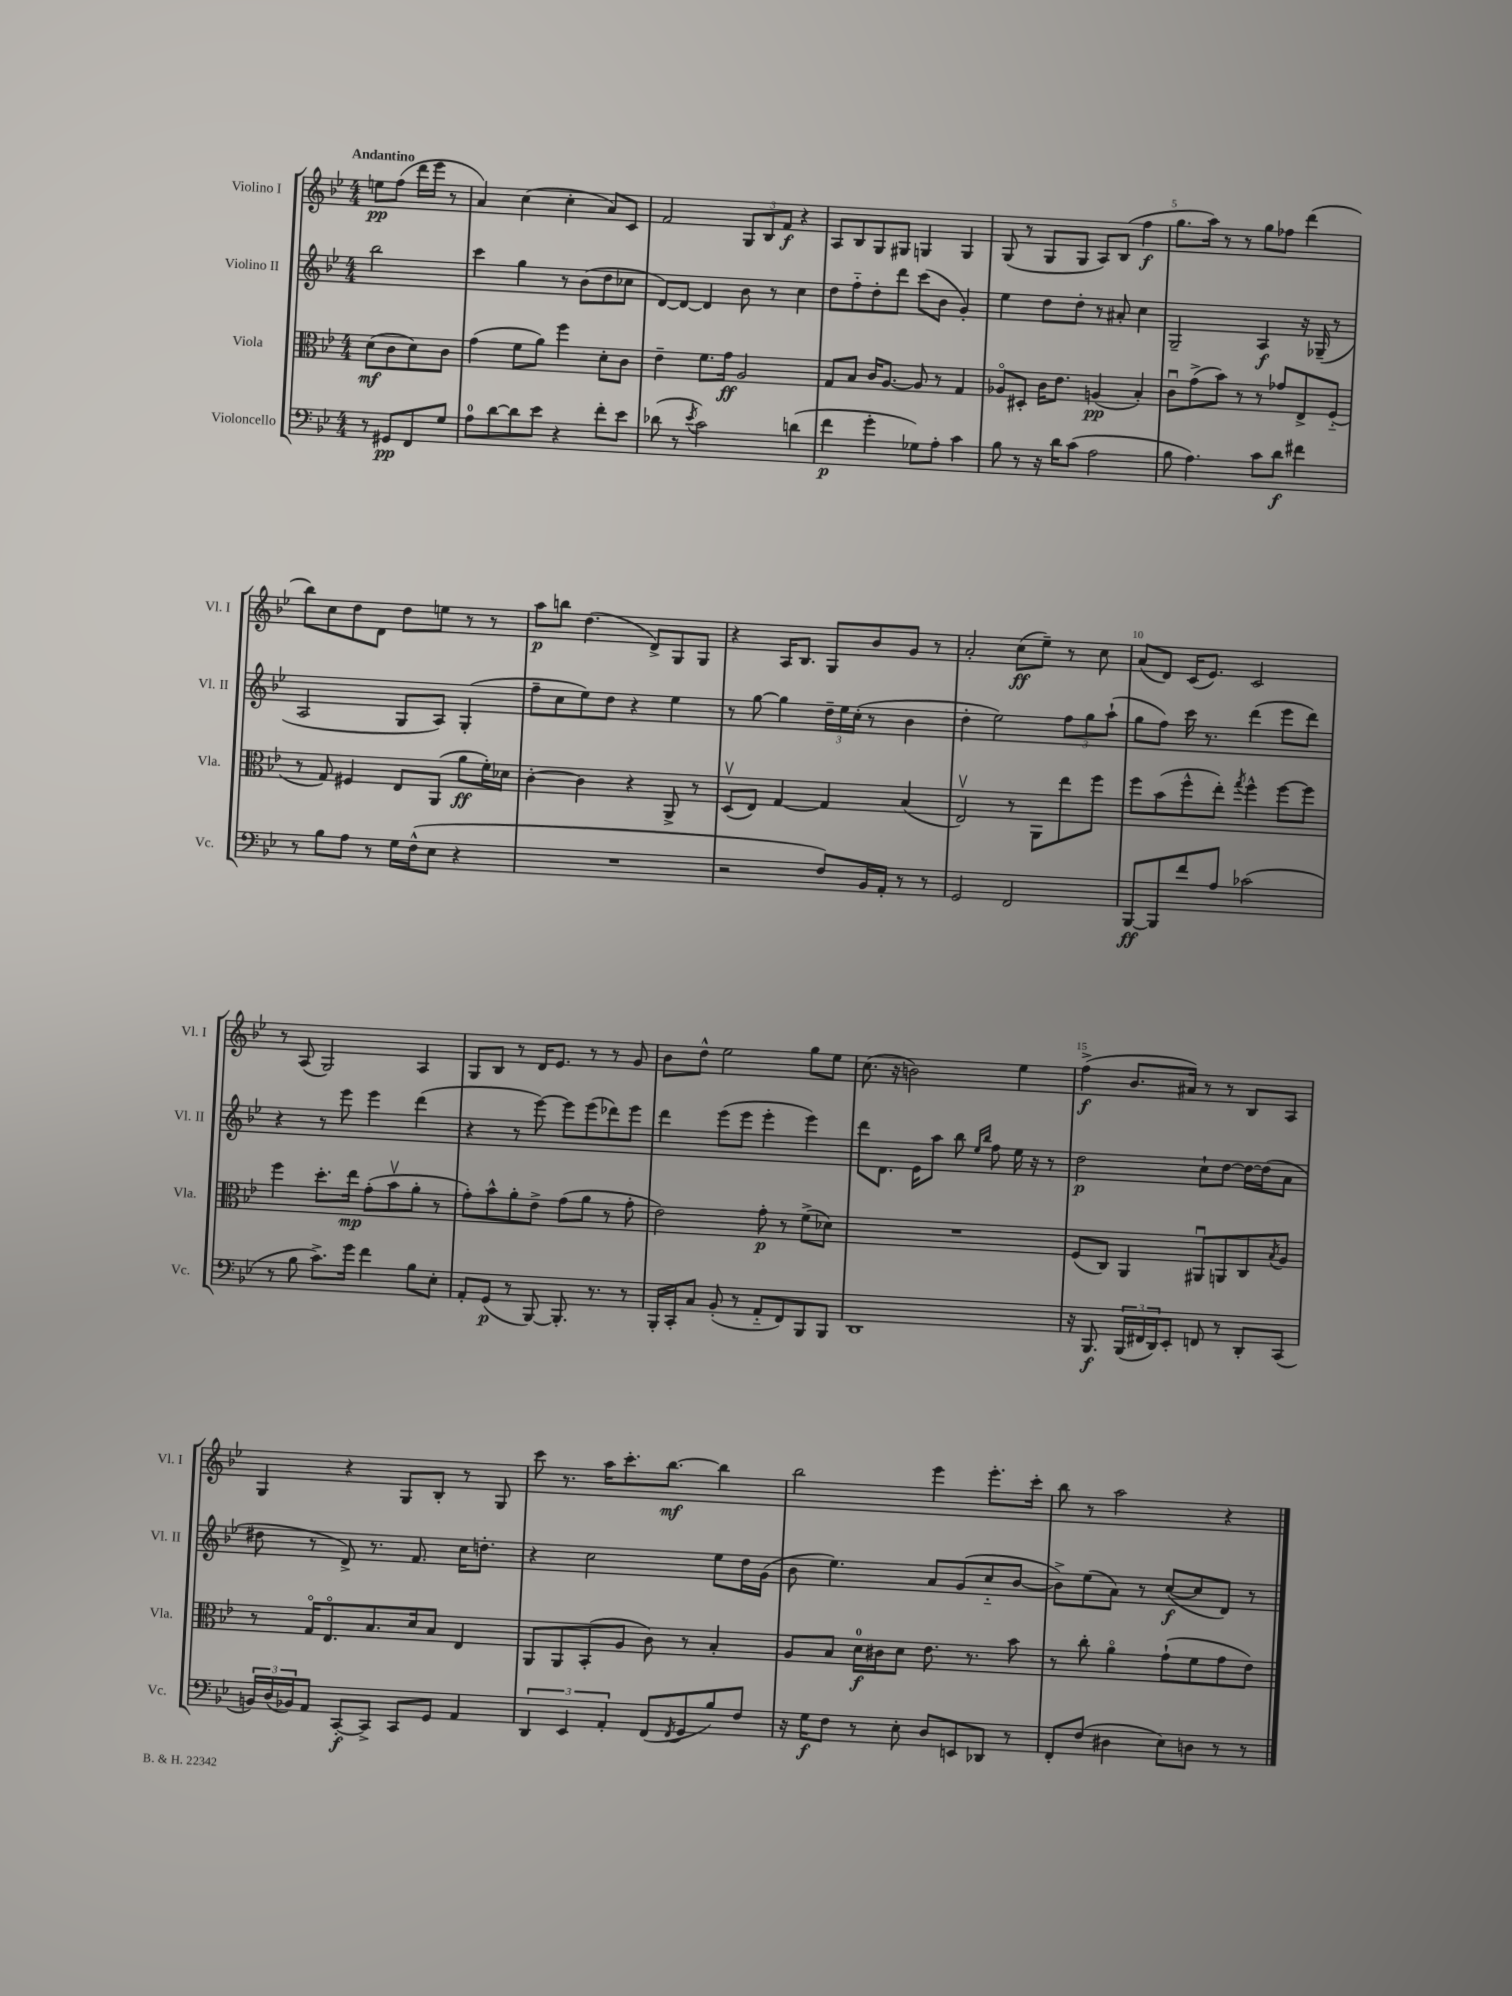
<<
\new StaffGroup <<
\new Staff = "s0" \with { instrumentName = "Violino I" shortInstrumentName = "Vl. I" } {
    \clef treble \key bes \major \numericTimeSignature \time 4/4 \partial 2 \tempo "Andantino"
    e''8\pp f''8( d'''16 ees'''16 r8 |
    a'4) c''4( c''4-. a'8) c'8 |
    f'2 \tuplet 3/2 { g8 bes8 f'8\f } r4 |
    a8 bes8 g8 gis8 g4 g4 |
    g8( r8 g8 g8 a8) bes8( f''4\f |
    g''8. a''16) r8 r8 g''8 fes''8 d'''4( |
    bes''8) c''8 d''8 d'8 d''8 e''8 r8 r8 |
    a''8\p b''8 d''4.( d'8->) g8 g8 |
    r4 a16 bes8. g8 bes'8 g'8 r8 |
    a'2-. c''8\ff( ees''8--) r8 c''8 |
    a'8( d'8) c'16( ees'8.) c'2 |
    r8 a8( g2) a4 |
    g8 bes8 r8 d'16 ees'8. r8 r8 g'8 |
    bes'8 d''8-^ ees''2 g''8 ees''8 |
    c''8.( r16 b'2) ees''4 |
    f''4->\f( bes'8. ais'16) r8 r8 bes8 a8 |
    g4 r4 g8 bes8-. r8 g8 |
    c'''8 r8. a''16 c'''8.-. bes''8.~\mf bes''4 |
    bes''2 ees'''4 ees'''8.-. c'''16-. |
    bes''8 r8 a''2 r4 \bar "|." |
}
\new Staff = "s1" \with { instrumentName = "Violino II" shortInstrumentName = "Vl. II" } {
    \clef treble \key bes \major \numericTimeSignature \time 4/4 \partial 2
    bes''2 |
    c'''4 g''4 r8 bes'8( d''8 ces''8 |
    d'8~) d'8~ d'4 bes'8 r8 c''4 |
    d''8 f''8-_ d''8-. d'''8 c'''8( bes'8 g'4-.) |
    ees''4 d''8 d''8-. r8 ais'8-. c''4 |
    g2-- a4\f r16 ges16--( r8 |
    a2 g8 a8) g4-.( |
    f''8-- c''8 ees''8) d''8 r4 ees''4 |
    r8 g''8~ g''4 \tuplet 3/2 { d''16-- ees''16 c''16-.( } r8 bes'4 |
    d''4-. ees''2) \tuplet 3/2 { f''8 g''8 a''8-!( } |
    g''8 f''8) c'''16 r8. d'''4( ees'''8 d'''8) |
    r4 r8 ees'''8 ees'''4 d'''4( |
    r4 r8 ees'''8~) ees'''8 ees'''8( des'''8) ees'''8 |
    d'''4 ees'''8( ees'''8 ees'''4-. ees'''4) |
    d'''8 d'8. ees'16 a''8 bes''8 \grace { ees''16 bes''16 } f''8 ees''16 r16 r8 |
    d''2\p c''8-! d''8~ d''16~ d''16( a'8 |
    dis''8 r8 d'8->) r8. f'8. c''16 d''8.-. |
    r4 c''2 ees''8 d''16 g'16( |
    bes'8 ees''4.) a'8 g'8( c''8-_ bes'8~ |
    bes'8->) ees''8( a'8) r8 c''8~\f( c''8 d'8) r8 \bar "|." |
}
\new Staff = "s2" \with { instrumentName = "Viola" shortInstrumentName = "Vla." } {
    \clef alto \key bes \major \numericTimeSignature \time 4/4 \partial 2
    d'8\mf( c'8 d'8) c'8 |
    g'4( f'8 a'8) f''4 d'8-. c'8 |
    ees'4-- f'8. g'16\ff a2 |
    g8 bes8 c'16 a8.~ a8 r8 g4 |
    aes8\flageolet dis8-. c'16 ees'8. a4\pp( bes4-.) |
    c'8\downbow g'8->( bes'8) r8 r8 ges'8 ees8-> f8-_( |
    r8 g8) fis4 ees8 a,8( a'8\ff f'16-.) des'16 |
    c'4~-. c'4 r4 a,8-> r8 |
    d8\upbow( ees8) g4~ g4 bes4( |
    ees2\upbow) r8 a,8 ees''8 f''8 |
    f''8 bes'8( f''8-^ ees''8-.) \acciaccatura { g''8 } f''4-^ f''8~ f''8 |
    f''4 d''8.-. ees''16\mp g'8-.( bes'8\upbow a'8-. r8 |
    g'8-.) bes'8-^ a'8-. ees'8-> g'8( a'8 r8 g'8-. |
    ees'2) g'8-.\p r8 f'8->( des'8) |
    R1 |
    f8( c8) a,4 ais,8\downbow a,8 c8 \acciaccatura { bes8 } a8 |
    r8 g16\flageolet ees8.\flageolet bes8. d'16 bes8 ees4 |
    a,8 a,8 bes,8-.( a8 c'8) r8 bes4-. |
    a8 bes8 d'16-0\f cis'16 d'8 ees'8. r8. bes'8 |
    r8 c''8-. a'4\flageolet g'8-!( f'8 g'8 ees'8) \bar "|." |
}
\new Staff = "s3" \with { instrumentName = "Violoncello" shortInstrumentName = "Vc." } {
    \clef bass \key bes \major \numericTimeSignature \time 4/4 \partial 2
    r8 gis,8\pp f,8 g8 |
    a8-0 d'8~ d'8 ees'8 r4 f'8-. ees'8 |
    des'8( r8 \acciaccatura { ees'8 } c'2) d'4( |
    f'4\p g'4-. ges8) a8-. c'4 |
    bes8 r8 r16 d'16 c'8( a2 |
    bes8 a4.) c'8 d'8\f fis'4 |
    r8 bes8 a8 r8 g16 f16-^( ees8 r4 |
    R1 |
    r2 f8) bes,16 a,16-. r8 r8 |
    g,2 f,2 |
    bes,,8~\ff bes,,8 f'8 a8 ces'2( |
    r8 bes8 c'8.->) g'16 f'4 bes8 ees8-. |
    a,8-. g,8\p( r8 bes,,8~) bes,,8.-. r8. r8 |
    bes,,16-. c,16-. c8 bes,8-.( r8 a,8-_ f,8) bes,,8 bes,,8 |
    d,1 |
    r16 bes,,8.\f \tuplet 3/2 { bes,,16( fis,16 d,16) } ees,8-. f,8 r8 d,8-. c,8( |
    \tuplet 3/2 { b,16) d16( bes,16) } a,8 c,8~-.\f c,8-> c,8 g,8 a,4 |
    \tuplet 3/2 { d,4 ees,4 a,4-. } f,8( \acciaccatura { f,8 } g,8 bes8) f8 |
    r16 g16\f f8 r8 ees8-. d8 e,8 des,8 r8 |
    f,8-. f8( dis4 ees8) d8 r8 r8 \bar "|." |
}
>>
>>
\layout { \context { \Score \override BarNumber.break-visibility = ##(#f #t #t) barNumberVisibility = #(every-nth-bar-number-visible 5) } }
